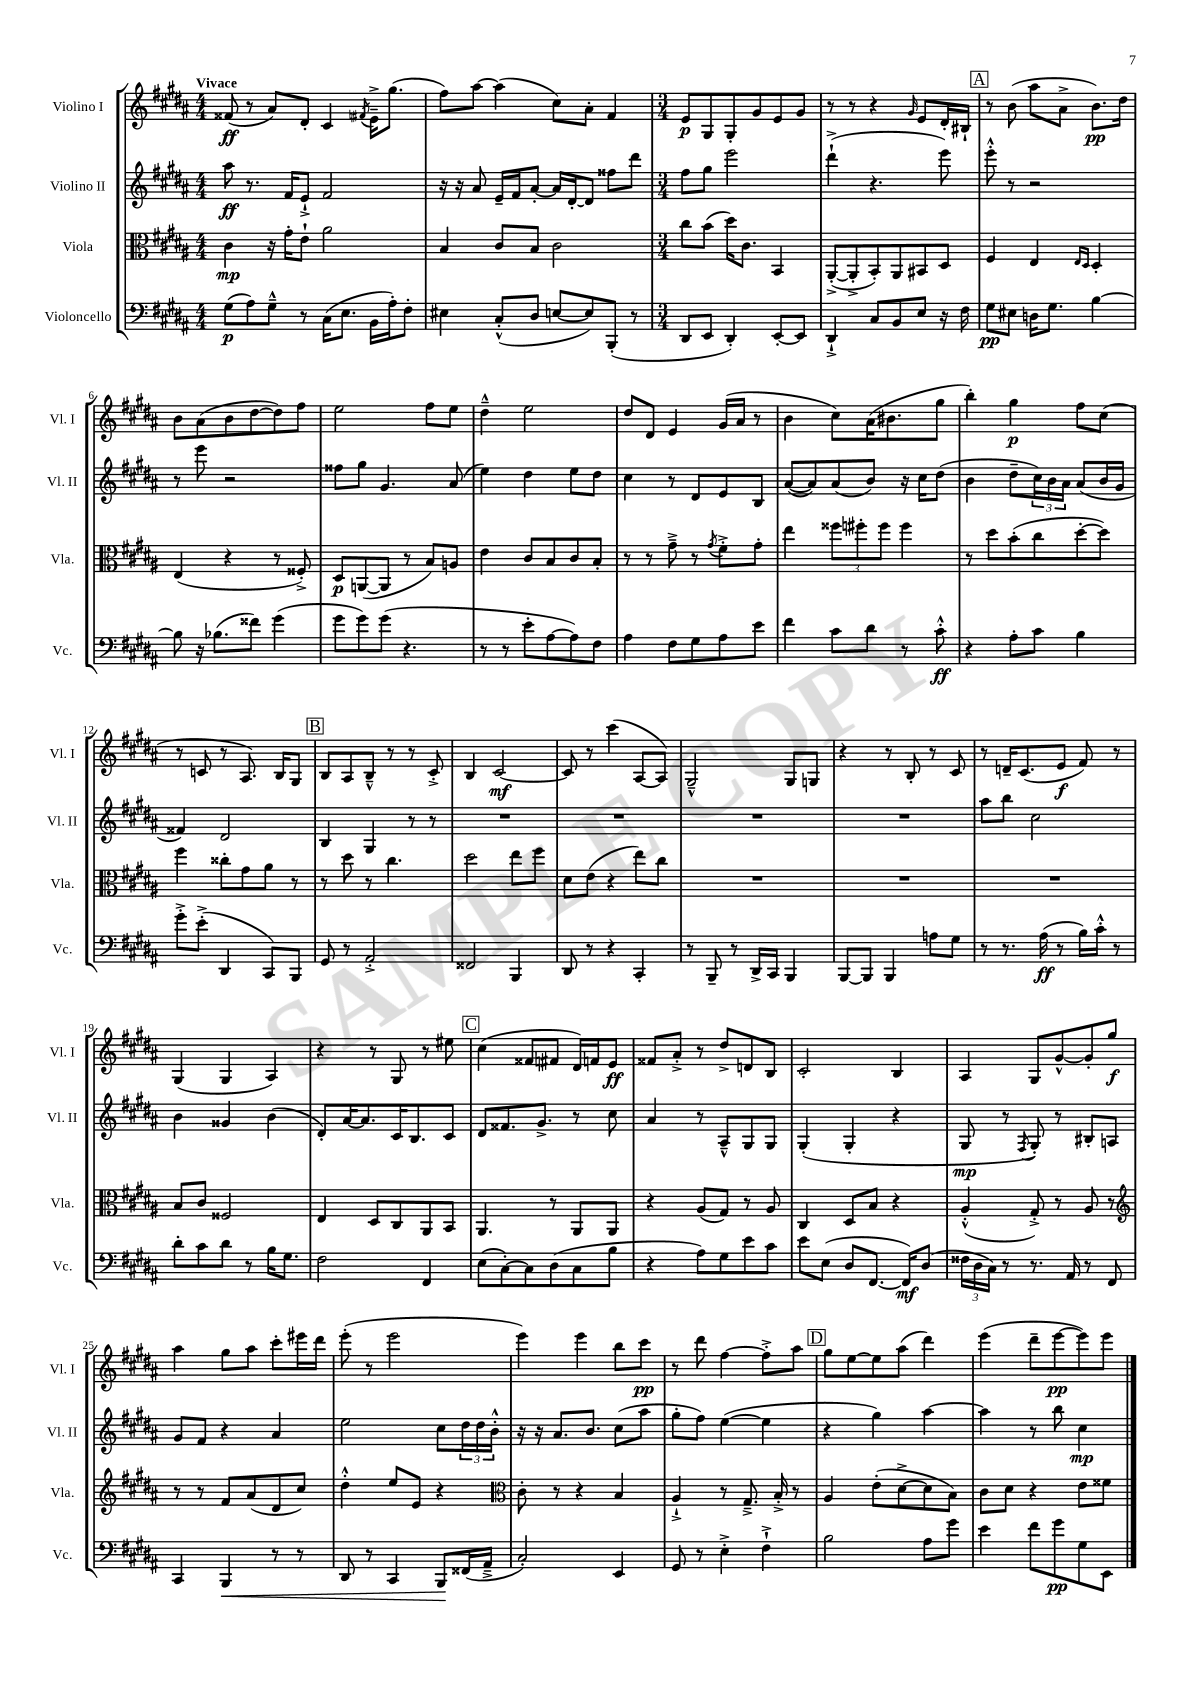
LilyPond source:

<<
\new StaffGroup <<
\new Staff = "s0" \with { instrumentName = "Violino I" shortInstrumentName = "Vl. I" } {
    \clef treble \key b \major \numericTimeSignature \time 4/4 \tempo "Vivace"
    fisis'8\ff( r8 ais'8) dis'8-. cis'4 \acciaccatura { fis'8 } e'16---> gis''8.( |
    fis''8) ais''8~ ais''4( cis''8) ais'8-. fis'4 |
    \numericTimeSignature \time 3/4 e'8\p gis8 gis8-. gis'8 e'8 gis'8 |
    r8 r8 r4 \grace { gis'16 } e'8 dis'16-. bis16-! |
    \mark \markup { \box "A" } r8 b'8( ais''8 ais'8-> b'8.\pp) dis''16 |
    b'8 ais'8( b'8 dis''8~ dis''8) fis''8 |
    e''2 fis''8 e''8 |
    dis''4---^ e''2 |
    dis''8 dis'8 e'4 gis'16( ais'16 r8 |
    b'4 cis''8) ais'16( bis'8. gis''8 |
    b''4-.) gis''4\p fis''8 cis''8( |
    r8 c'8 r8 ais8.) b16 gis8 |
    \mark \markup { \box "B" } b8 ais8 b8---^ r8 r8 cis'8-.-> |
    b4 cis'2~\mf |
    cis'8 r8 cis'''4( ais8~ ais8) |
    gis2---^ gis8 g8 |
    r4 r8 b8-. r8 cis'8 |
    r8 d'16-- cis'8.( e'8\f fis'8) r8 |
    gis4( gis4 ais4) |
    r4 r8 gis8 r8 eis''8 |
    \mark \markup { \box "C" } cis''4( fisis'8 fis'8 dis'16) f'16 e'8\ff |
    fisis'8 ais'8-.-> r8 dis''8-> d'8 b8 |
    cis'2-. b4 |
    ais4 gis8 gis'8~-^ gis'8-. gis''8\f |
    ais''4 gis''8 ais''8 cis'''8-. eis'''16 dis'''16 |
    e'''8-.( r8 e'''2 |
    e'''4) e'''4 b''8 cis'''8\pp |
    r8 dis'''8 fis''4~ fis''8-.-> ais''8 |
    \mark \markup { \box "D" } gis''8 e''8~ e''8 ais''8( dis'''4) |
    e'''4( dis'''8-- e'''8~\pp e'''8) e'''8 \bar "|." |
}
\new Staff = "s1" \with { instrumentName = "Violino II" shortInstrumentName = "Vl. II" } {
    \clef treble \key b \major \numericTimeSignature \time 4/4
    ais''8\ff r8. fis'16 e'8-!-> fis'2 |
    r16 r16 ais'8 e'16-- fis'16 ais'8~-. ais'16 dis'16~-. dis'8 fisis''8 dis'''8 |
    \numericTimeSignature \time 3/4 fis''8 gis''8 e'''2 |
    dis'''4-!->( r4. e'''8) |
    \mark \markup { \box "A" } e'''8-.-^ r8 r2 |
    r8 e'''8 r2 |
    fisis''8 gis''8 gis'4. ais'8( |
    e''4) dis''4 e''8 dis''8 |
    cis''4 r8 dis'8 e'8 b8 |
    ais'8~( ais'8) ais'8( b'8) r16 cis''16 dis''8( |
    b'4 dis''8-- \tuplet 3/2 { cis''16) b'16 ais'16 } ais'8( b'16 gis'16 |
    fisis'4) dis'2 |
    \mark \markup { \box "B" } b4 gis4 r8 r8 |
    R2. |
    R2. |
    R2. |
    R2. |
    ais''8 b''8 cis''2 |
    b'4 gisis'4 b'4( |
    dis'8-.) ais'16~ ais'8. cis'16 b8. cis'8 |
    \mark \markup { \box "C" } dis'8 fisis'8. gis'8.-> r8 cis''8 |
    ais'4 r8 ais8---^ gis8 gis8 |
    gis4-.( gis4-. r4 |
    gis8\mp r8 \acciaccatura { fis8 } gis8-.) r8 bis8-. a8 |
    gis'8 fis'8 r4 ais'4 |
    e''2 cis''8 \tuplet 3/2 { dis''16 dis''16 b'16-.-^ } |
    r16 r16 ais'8. b'8. cis''8( ais''8 |
    gis''8-. fis''8) e''4~( e''4 |
    \mark \markup { \box "D" } r4 gis''4) ais''4~ |
    ais''4 r8 b''8 cis''4\mp \bar "|." |
}
\new Staff = "s2" \with { instrumentName = "Viola" shortInstrumentName = "Vla." } {
    \clef alto \key b \major \numericTimeSignature \time 4/4
    cis'4\mp r16 gis'16-. e'8-! ais'2 |
    b4 cis'8 b8 cis'2 |
    \numericTimeSignature \time 3/4 cis''8 b'8( dis''16) cis'8. b,4 |
    ais,8~-.->( ais,8-.-> b,8-.) ais,8 bis,8 dis8 |
    \mark \markup { \box "A" } fis4 e4 \grace { e16 dis16 } dis4-. |
    e4( r4 r8 fisis8-.->) |
    dis8\p a,8~( a,8 r8 b8) a8 |
    e'4 cis'8 b8 cis'8 b8-. |
    r8 r8 gis'8---> r8 \acciaccatura { gis'8 } fis'8-.-> gis'8-. |
    e''4 \tuplet 3/2 { fisis''8 fis''8-. fis''8 } fis''4 |
    r8 dis''8 b'8-.( cis''8 dis''8~-. dis''8) |
    fis''4 cisis''8-. gis'8 ais'8 r8 |
    \mark \markup { \box "B" } r8 dis''8 r8 cis''4. |
    dis''2 e''8 fis''8 |
    dis'8 e'8( r4 e''8) cis''8 |
    R2. |
    R2. |
    R2. |
    b8 cis'8 fisis2 |
    e4 dis8 cis8 ais,8 b,8 |
    \mark \markup { \box "C" } ais,4. r8 ais,8 ais,8 |
    r4 ais8( gis8) r8 ais8 |
    cis4 dis8 b8 r4 |
    ais4-.-^( gis8-.->) r8 ais8 r8 |
    \clef treble r8 r8 fis'8 ais'8( dis'8 cis''8) |
    dis''4-.-^ e''8 e'8 r4 |
    \clef alto cis'8-. r8 r4 b4 |
    ais4-!-> r8 gis8.---> b16-.-> r8 |
    \mark \markup { \box "D" } ais4 e'8-.( dis'8~-> dis'8 b8) |
    cis'8 dis'8 r4 e'8 fisis'8 \bar "|." |
}
\new Staff = "s3" \with { instrumentName = "Violoncello" shortInstrumentName = "Vc." } {
    \clef bass \key b \major \numericTimeSignature \time 4/4
    gis8\p( ais8) gis8---^ r8 cis16( e8. b,16 ais16-.) fis8-. |
    eis4 cis8-.-^( dis8 e8~ e8) b,,8-.( r8 |
    \numericTimeSignature \time 3/4 dis,8 e,8 dis,4-.) e,8~-. e,8 |
    dis,4-!-> cis8 b,8 e8 r16 fis16 |
    \mark \markup { \box "A" } gis8\pp eis8 d16 gis8. b4~ |
    b8 r16 bes8.( fisis'8) gis'4( |
    gis'8 gis'8) gis'8( r4. |
    r8 r8 e'8-. ais8~ ais8) fis8 |
    ais4 fis8 gis8 ais8 e'8 |
    fis'4 cis'8 dis'8 r8 cis'8-.-^\ff |
    r4 ais8-. cis'8 b4 |
    gis'8-.-> e'8-.->( dis,4 cis,8) b,,8 |
    \mark \markup { \box "B" } gis,8 r8 ais,2-.-> |
    fisis,2 b,,4 |
    dis,8 r8 r4 cis,4-. |
    r8 b,,8-- r8 dis,16-> cis,16 b,,4 |
    b,,8~ b,,8 b,,4 a8 gis8 |
    r8 r8. ais16\ff( r8 b16) cis'16-.-^ r8 |
    dis'8-. cis'8 dis'8 r8 b16 gis8. |
    fis2 fis,4 |
    \mark \markup { \box "C" } e8( cis8~-.) cis8 dis8( cis8 b8 |
    r4 ais8) gis8 e'8 cis'8 |
    e'8 e8( dis8 fis,8.~ fis,16\mf) dis8( |
    \tuplet 3/2 { fisis16 dis16 cis16) } r8 r8. ais,16 r8 fis,8 |
    cis,4 b,,4\< r8 r8 |
    dis,8 r8 cis,4 b,,8\! fisis,16( ais,16---> |
    cis2-.) e,4 |
    gis,8 r8 e4-.-> fis4-!-> |
    \mark \markup { \box "D" } b2 ais8 gis'8 |
    e'4 fis'8 gis'8\pp gis8 e,8 \bar "|." |
}
>>
>>
